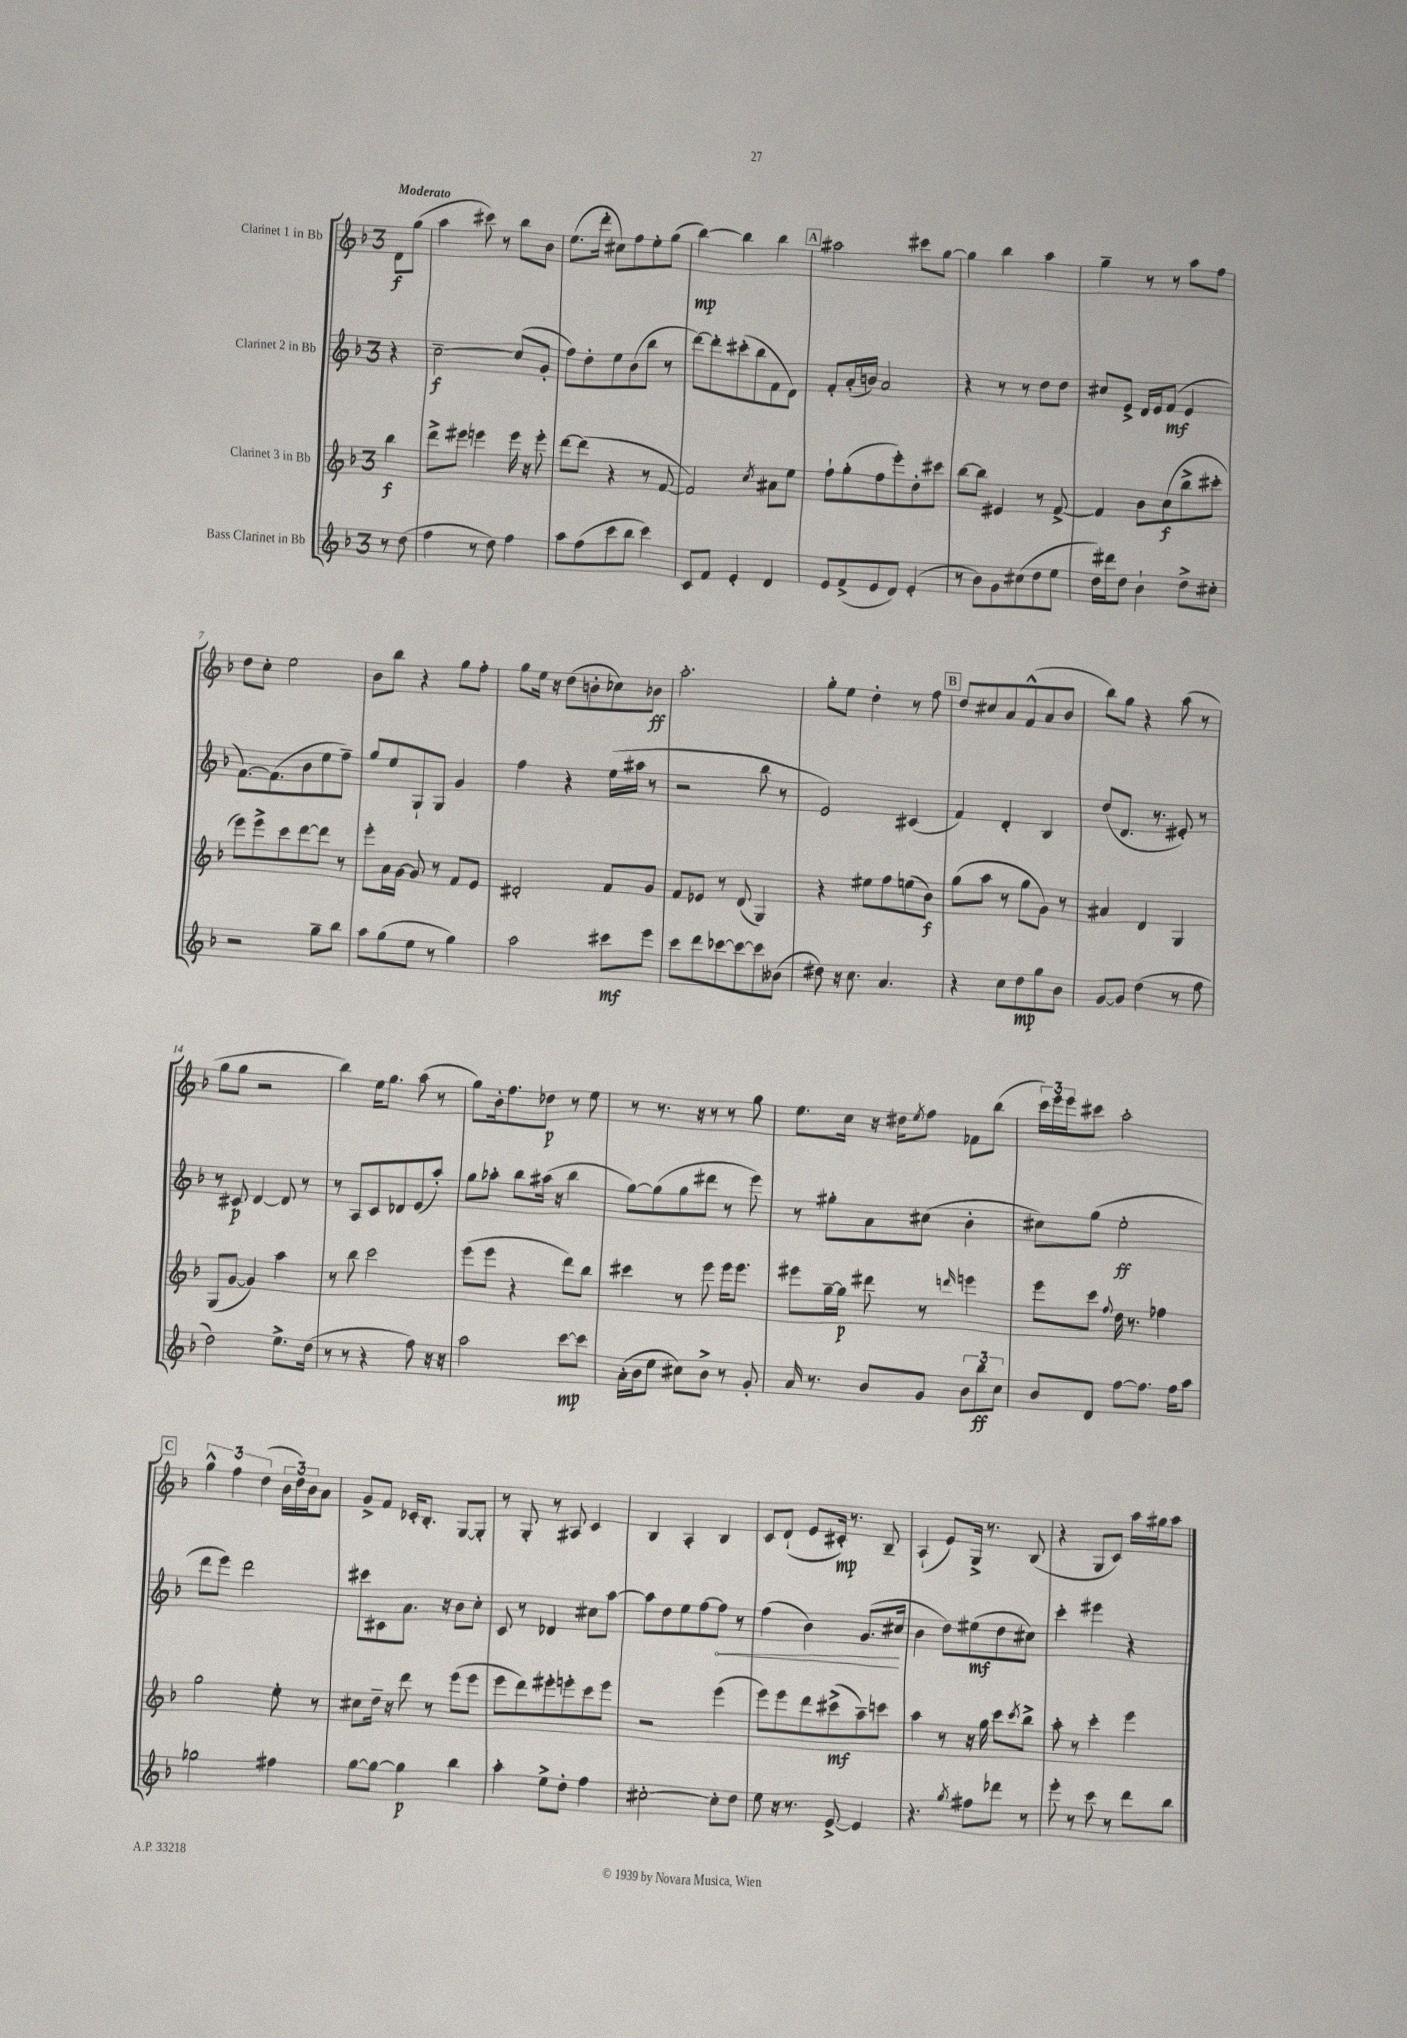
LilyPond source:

<<
\new StaffGroup <<
\new Staff = "s0" \with { instrumentName = "Clarinet 1 in Bb" } {
    \clef treble \key f \major \once \override Staff.TimeSignature.style = #'single-digit \time 3/4 \partial 4 \tempo "Moderato"
    d'8\f g''8( |
    a''4 cis'''8) r8 bes''8 bes'8 |
    e''8.( d'''16-. cis''8) f''8 e''8-. g''8( |
    bes''4~\mp) bes''4 bes''4 |
    \mark \markup { \box "A" } ais''2 cis'''8 g''8~ |
    g''4 bes''4 a''4 |
    g''4-- r8 r8 a''8 f''8 |
    d''8 c''8-. e''2 |
    bes'8 bes''8 r4 g''8 f''8-. |
    g''8 e''16 r16 d''8( b'8-. ces''8) bes'8\ff |
    a''2.-. |
    g''8-. e''8 d''4-. r8 f''8 |
    \mark \markup { \box "B" } d''8 cis''8 a'8 f'8-^( a'8 bes'8 |
    bes''8) g''8 r4 a''8( r8 |
    g''8 g''8 r2 |
    bes''4) e''16 g''8. a''8( r8 |
    g''8) bes'16-. f''8. des''8\p r8 e''8 |
    r8 r8. r16 r8 r8 g''8 |
    e''8. c''16 r16 dis''16 \acciaccatura { e''8 } f''8 fes'8 bes''8( |
    \tuplet 3/2 { c'''16) e'''16 e'''16 } cis'''8 a''2-. |
    \mark \markup { \box "C" } \tuplet 3/2 { g''4-^ f''4 d''4( } \tuplet 3/2 { bes'16 d''16) bes'16 } a'8 |
    g'8-> f'8 ces'16-. bes8.-. g8~ g8-. |
    r8 g8-. r8 ais8 c'4 |
    bes4 a4-. bes4 |
    c'8 d'8-!( e'8 cis'16-.\mp) r8. bes8-- |
    a4-!( e'8) g16-> r8. bes8( |
    r4 g8 c'8) a''16 gis''16 a''8 \bar "|." |
}
\new Staff = "s1" \with { instrumentName = "Clarinet 2 in Bb" } {
    \clef treble \key f \major \once \override Staff.TimeSignature.style = #'single-digit \time 3/4 \partial 4
    r4 |
    c''2~--\f c''8( g'8-. |
    f''8) d''8-. e''8 bes'8( bes''8 r8 |
    d'''8~) d'''8-. cis'''8-.( bes''8 f'8 d'8) |
    \mark \markup { \box "A" } f'8-. a'16-.( b'16) a'2 |
    r4 r8 r8 d''8 d''8 |
    cis''8 e'8-> d'16 e'16 f'8\mf( e'4 |
    f'8.~) f'8.( bes'8 e''8 f''8--) |
    g''8 e''8 g8-! g8 g'4 |
    f''4 r4 e''16( ais''16 r8 |
    r2 bes''8 r8 |
    e'2) cis'4( |
    \mark \markup { \box "B" } f'4) d'4-. bes4 |
    d''8( d'8. r8. eis'8-.) r8 |
    r8 cis'8\p d'4~ d'8 r8 |
    r8 a8 c'8 des'8 e'8( a''8-.) |
    g''8 aes''8-. bes''8 ais''16( r16 bes''4 |
    g''8~) g''8( g''8 dis'''8 r8 e'''8) |
    r8 gis''8-. a'8 cis''8( bes'4-. |
    cis''8) g''8( e''2-.\ff |
    \mark \markup { \box "C" } d'''8 e'''8) d'''2 |
    cis'''8 cis'8 a'8. r16 bes'8 c''8-. |
    c'8 r8 des'4 cis''8 a''8~ |
    a''8 d''8 e''8 f''8~ \once \override Hairpin.circled-tip = ##t f''8\< r8 |
    f''4( bes'4) g'8.( cis''16\! |
    bes'4 d''8) eis''8\mf( d''8 cis''8) |
    c'''4-. eis'''4 r4 \bar "|." |
}
\new Staff = "s2" \with { instrumentName = "Clarinet 3 in Bb" } {
    \clef treble \key f \major \once \override Staff.TimeSignature.style = #'single-digit \time 3/4 \partial 4
    bes''4\f |
    d'''8-> eis'''8 e'''4 e'''16 r16 e'''8-. |
    d'''8~ d'''8( r4 r8 f'8~ |
    f'2) \acciaccatura { c''8 } ais'8 e''8 |
    \mark \markup { \box "A" } f''8-! g''8-.( f''8 e'''8-.) d''8-. cis'''8 |
    bes''8~ bes''8 eis'4 r8 f'8~-> |
    f'4 bes'8 c''8\f( bes''8-> cis'''8-. |
    e'''8) e'''8-> c'''8 d'''8~ d'''8 r8 |
    e'''8-. a'16 g'16~ g'8 r8 f'8 e'8 |
    dis'2-. f'8 g'8 |
    f'8 ees'8 r8 d'8( g4) |
    r4 eis''8 f''8 e''8( bes'8\f) |
    \mark \markup { \box "B" } g''8( a''8 r8 g''8 g'8) r8 |
    ais'4 d'4 g4 |
    g8( g'8~ g'4) a''4 |
    r8 bes''8 c'''2 |
    e'''8( e'''8 r4 d'''8) bes''8 |
    cis'''4 r8 e'''8 e'''16 e'''8. |
    eis'''8 g''16~-- g''16\p dis'''8 r8 \grace { d'''16 } e'''4 |
    e'''8 c'''8 \appoggiatura { f''8 } d''16 r8. fes''4 |
    \mark \markup { \box "C" } g''2 e''8-. r8 |
    cis''8 d''16-- r16 d'''8 r8 e'''8( e'''8 |
    e'''8 d'''8) eis'''8-. e'''8-. c'''8 e'''8 |
    r2 e'''4( |
    e'''8) e'''8 d'''8 cis'''8->\mf( a''8--) c'''8 |
    a''4 r8 r16 g''16 c'''8 \acciaccatura { c'''8 } bes''8-> |
    a''8-. r8 c'''4-. e'''4 \bar "|." |
}
\new Staff = "s3" \with { instrumentName = "Bass Clarinet in Bb" } {
    \clef treble \key f \major \once \override Staff.TimeSignature.style = #'single-digit \time 3/4 \partial 4
    r8 d''8( |
    f''4 r8 d''8) f''4 |
    a''8 f''8( c'''8 bes''8 c'''4) |
    c'8 f'8 e'4-. d'4 |
    \mark \markup { \box "A" } e'8 f'8->( e'8 d'8) e'4-.( |
    r8 bes'8) g'8 cis''8( d''8 e''8 |
    d''16) dis'''16 d''8 bes'4-! d''8-> cis''8-. |
    r2 g''8-- bes''8 |
    a''8 g''8( e''8 r8 g''4) |
    a''2 cis'''8\mf e'''8 |
    c'''8 d'''8 ces'''8~ ces'''8~ ces'''8 beses'8( |
    dis''8) r16 c''8. a'4. |
    \mark \markup { \box "B" } r4 c''8 d''8\mp g''8 bes'8 |
    g'8~ g'8 d''4( r8 f''8 |
    d''2) e''8.-> d''16( |
    r8 r8 r4 f''8) r16 r16 |
    a''2 c'''8~\mp c'''8 |
    a'16-.( bes'16 e''8 cis''8) bes'8-> r8 g'8-. |
    a'16 r8. bes'8 g'8 \tuplet 3/2 { bes'8 bes''8\ff c''8 } |
    bes'8 d'8 f''8~ f''8. f''16 a''8 |
    \mark \markup { \box "C" } ges''2 fis''4 |
    g''8~ g''8~ g''4\p bes''4 |
    a''4-. e''8-> d''8-. f''4 |
    cis''2~-. cis''8-. d''8 |
    e''8 r16 r8. e'8~-> e'4 |
    r4. \acciaccatura { g''8 } fis''8 des'''8 r8 |
    e'''8-. r8 c'''8 r8 d'''8 bes''8 \bar "|." |
}
>>
>>
